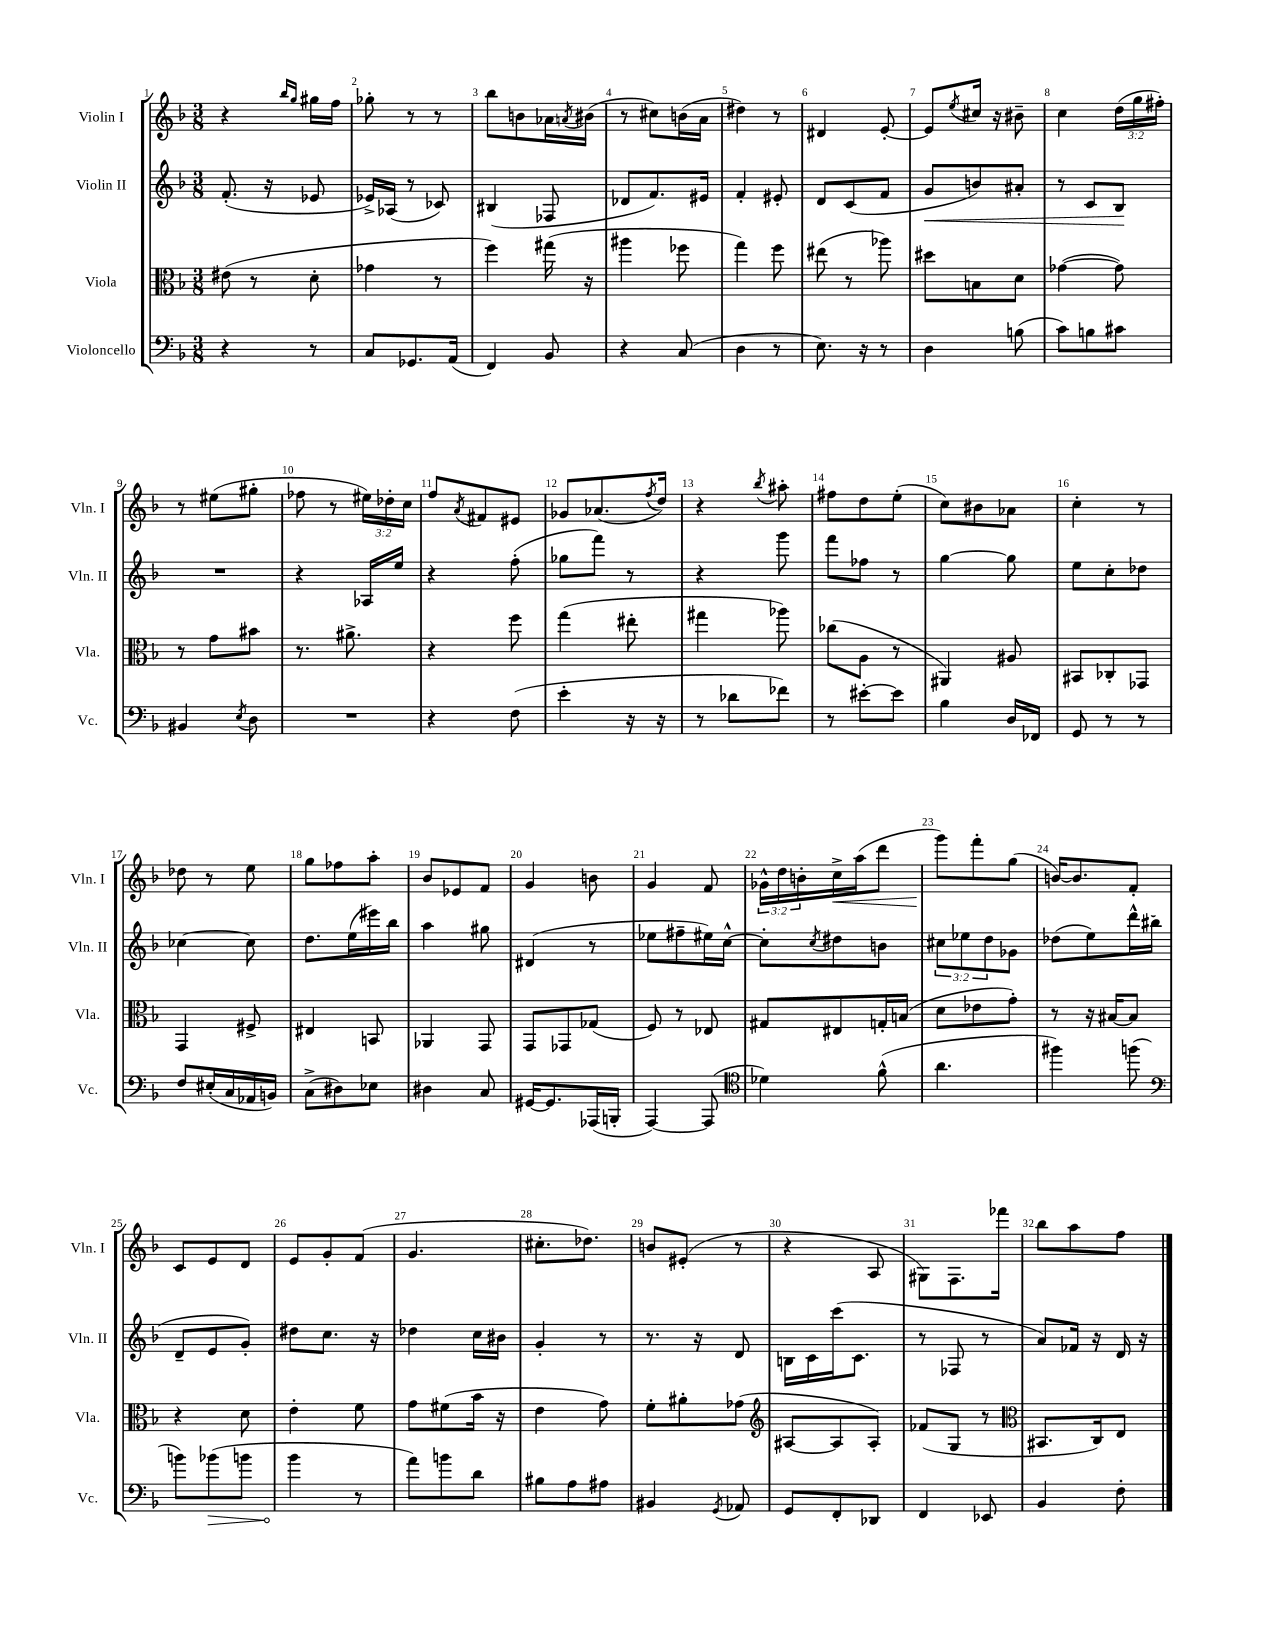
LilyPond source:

<<
\new StaffGroup <<
\new Staff = "s0" \with { instrumentName = "Violin I" shortInstrumentName = "Vln. I" } {
    \clef treble \key f \major \numericTimeSignature \time 3/8 \override Staff.TupletNumber.text = #tuplet-number::calc-fraction-text
    r4 \grace { bes''16 g''16 } gis''16 f''16 |
    ges''8-. r8 r8 |
    bes''8 b'8 aes'16 \acciaccatura { a'8 } bis'16( |
    r8 cis''8) b'16( a'16 |
    dis''4) r8 |
    dis'4 e'8~-. |
    e'8 \acciaccatura { e''8 } cis''16 r16 bis'8-- |
    c''4 \tuplet 3/2 { d''16( g''16 fis''16-.) } |
    r8 eis''8( gis''8-. |
    fes''8 r8 \tuplet 3/2 { eis''16) des''16-. c''16 } |
    f''8 \acciaccatura { a'8 } fis'8 eis'8 |
    ges'8 aes'8.( \acciaccatura { f''8 } d''16) |
    r4 \acciaccatura { bes''8 } ais''8-. |
    fis''8 d''8 e''8-.( |
    c''8) bis'8 aes'8 |
    c''4-. r8 |
    des''8 r8 e''8 |
    g''8 fes''8 a''8-. |
    bes'8 ees'8 f'8 |
    g'4 b'8 |
    g'4 f'8 |
    \tuplet 3/2 { ges'16-^ d''16 b'16-. } c''16->\< a''16( d'''8 |
    g'''8\!) f'''8-. g''8( |
    b'16~) b'8. f'8-. |
    c'8 e'8 d'8 |
    e'8 g'8-. f'8( |
    g'4. |
    cis''8.-. des''8.) |
    b'8 eis'8-.( r8 |
    r4 a8 |
    gis8) f8. fes'''16 |
    bes''8 a''8 f''8 \bar "|." |
}
\new Staff = "s1" \with { instrumentName = "Violin II" shortInstrumentName = "Vln. II" } {
    \clef treble \key f \major \numericTimeSignature \time 3/8 \override Staff.TupletNumber.text = #tuplet-number::calc-fraction-text
    f'8.-.( r16 ees'8 |
    ees'16->) aes16( r8 ces'8) |
    bis4( fes8 |
    des'8 f'8.) eis'16 |
    f'4-. eis'8-. |
    d'8 c'8( f'8 |
    g'8\< b'8) ais'8-. |
    r8 c'8 bes8\! |
    R4. |
    r4 aes16 e''16 |
    r4 f''8-.( |
    ges''8 f'''8) r8 |
    r4 g'''8 |
    f'''8 fes''8 r8 |
    g''4~ g''8 |
    e''8 c''8-. des''8 |
    ces''4~ ces''8 |
    d''8. e''16( eis'''16) bes''16 |
    a''4 gis''8 |
    dis'4( r8 |
    ees''8 fis''8-- eis''16) c''16~-^ |
    c''8-. \acciaccatura { c''8 } dis''8 b'8 |
    \tuplet 3/2 { cis''8 ees''8 d''8 } ges'8 |
    des''8( e''8) d'''16-^ bis''16( |
    d'8-- e'8 g'8-.) |
    dis''8 c''8. r16 |
    des''4 c''16 bis'16 |
    g'4-. r8 |
    r8. r16 d'8 |
    b16 c'16 c'''16( c'8. |
    r8 fes8 r8 |
    a'8) fes'16 r16 d'16 r16 \bar "|." |
}
\new Staff = "s2" \with { instrumentName = "Viola" shortInstrumentName = "Vla." } {
    \clef alto \key f \major \numericTimeSignature \time 3/8
    eis'8( r8 d'8-. |
    ges'4 r8 |
    f''4) gis''16( r16 |
    ais''4 fes''8 |
    g''4) f''8 |
    eis''8( r8 aes''8) |
    dis''8 b8 d'8 |
    ges'4~( ges'8) |
    r8 g'8 bis'8 |
    r8. ais'8.-> |
    r4 f''8 |
    g''4( eis''8-. |
    gis''4 aes''8) |
    ces''8( a8 r8 |
    ais,4) ais8 |
    bis,8 ces8-. ges,8 |
    g,4 fis8-> |
    eis4 b,8 |
    aes,4 g,8 |
    g,8 ges,8 ges8( |
    f8) r8 ees8 |
    gis8 eis8 g16-. b16( |
    d'8 ees'8 g'8-.) |
    r8 r16 bis16~ bis8 |
    r4 d'8 |
    e'4-. f'8 |
    g'8 fis'8( bes'16 r16 |
    e'4 g'8) |
    f'8-. ais'8-. ges'8( |
    \clef treble ais8~ ais8 ais8-.) |
    fes'8( g8 r8 |
    \clef alto bis,8. c16) e8 \bar "|." |
}
\new Staff = "s3" \with { instrumentName = "Violoncello" shortInstrumentName = "Vc." } {
    \clef bass \key f \major \numericTimeSignature \time 3/8
    r4 r8 |
    c8 ges,8. a,16( |
    f,4) bes,8 |
    r4 c8( |
    d4 r8 |
    e8.) r16 r8 |
    d4 b8( |
    c'8) b8 cis'8 |
    bis,4 \acciaccatura { e8 } d8 |
    R4. |
    r4 f8( |
    e'4-. r16 r16 |
    r8 des'8 fes'8) |
    r8 eis'8~-. eis'8 |
    bes4 d16 fes,16 |
    g,8 r8 r8 |
    f8 eis16-.( c16 aes,16 b,16) |
    c8->( dis8) ees8 |
    dis4 c8 |
    gis,16~ gis,8. aes,,16( b,,16-. |
    a,,4~) a,,8( |
    \clef tenor des'4) f'8-^( |
    a'4. |
    fis''4) f''8( |
    \clef bass b'8) \once \override Hairpin.circled-tip = ##t bes'8\>( b'8 |
    bes'4\! r8 |
    a'8) b'8 d'8 |
    bis8 a8 ais8 |
    bis,4 \acciaccatura { g,8 } aes,8 |
    g,8 f,8-. des,8 |
    f,4 ees,8 |
    bes,4 f8-. \bar "|." |
}
>>
>>
\layout { \context { \Score \override BarNumber.break-visibility = ##(#f #t #t) barNumberVisibility = #all-bar-numbers-visible } }
